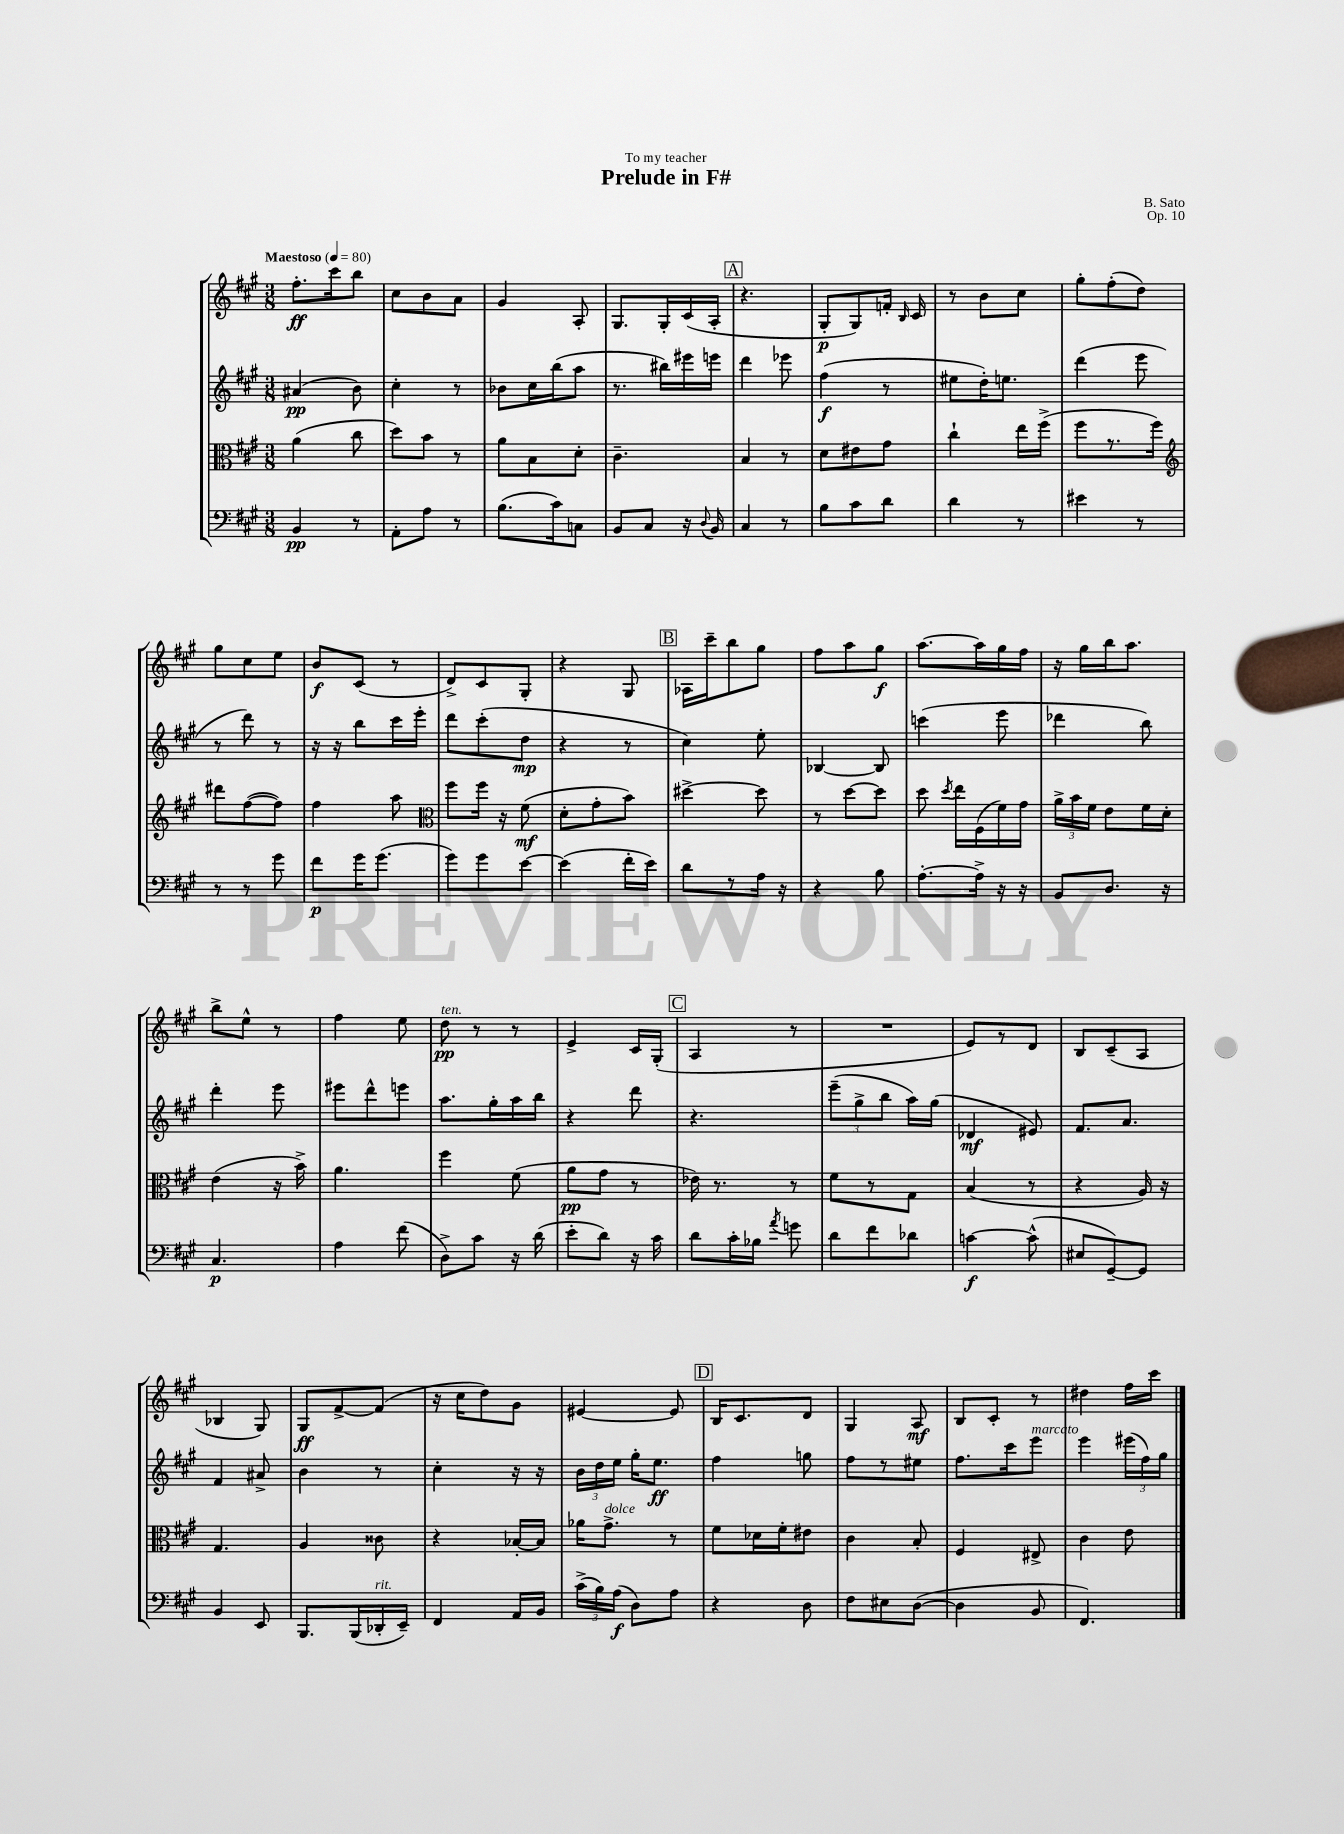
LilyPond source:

\header { title = "Prelude in F#" composer = "B. Sato" dedication = "To my teacher" opus = "Op. 10" }
<<
\new StaffGroup <<
\new Staff = "s0" {
    \clef treble \key a \major \numericTimeSignature \time 3/8 \tempo "Maestoso" 4 = 80
    \autoBeamOff fis''8.[-.\ff cis'''16 b''8] |
    cis''8[ b'8 a'8] |
    gis'4 a8-. |
    gis8.[ gis16-. cis'16( a16]-. |
    \mark \markup { \box "A" } r4. |
    gis8[-.\p gis8) f'16]-. \grace { b16 } cis'16 |
    r8 b'8[ cis''8] |
    gis''8[-. fis''8-.( d''8]) |
    gis''8[ cis''8 e''8] |
    b'8[\f cis'8]( r8 |
    d'8[->) cis'8 gis8]-. |
    r4 gis8 |
    \mark \markup { \box "B" } aes16[ cis'''16-- b''8 gis''8] |
    fis''8[ a''8 gis''8]\f |
    a''8.[~ a''16 gis''16 fis''16] |
    r16 gis''16[ b''16 a''8.] |
    b''8[-> e''8]-^ r8 |
    fis''4 e''8 |
    d''8\pp^\markup { \italic "ten." } r8 r8 |
    e'4-> cis'16[ gis16]-.( |
    \mark \markup { \box "C" } a4 r8 |
    R4. |
    e'8[) r8 d'8] |
    b8[ cis'8--( a8] |
    bes4 gis8) |
    gis8[\ff fis'8~-> fis'8]( |
    r16 cis''16[ d''8) gis'8] |
    eis'4~ eis'8 |
    \mark \markup { \box "D" } b16[ cis'8. d'8] |
    gis4 a8\mf |
    b8[ cis'8]-. r8 |
    dis''4 fis''16[ cis'''16] \bar "|." |
}
\new Staff = "s1" {
    \clef treble \key a \major \numericTimeSignature \time 3/8
    \autoBeamOff ais'4\pp( b'8) |
    cis''4-. r8 |
    bes'8[ cis''16 b''16( a''8] |
    r8. bis''16[) eis'''16 e'''16] |
    \mark \markup { \box "A" } d'''4 ees'''8 |
    fis''4\f( r8 |
    eis''8[ d''16-.) e''8.] |
    d'''4( e'''8 |
    r8 d'''8) r8 |
    r16 r16 b''8[ cis'''16 e'''16]-. |
    d'''8[ cis'''8-.( d''8]\mp |
    r4 r8 |
    \mark \markup { \box "B" } cis''4) e''8-. |
    bes4~ bes8 |
    c'''4( e'''8 |
    des'''4 b''8) |
    d'''4-. e'''8 |
    eis'''8[ d'''8-^ e'''8] |
    a''8.[ gis''16-. a''16 b''16] |
    r4 d'''8 |
    \mark \markup { \box "C" } r4. |
    \tuplet 3/2 { e'''8[--( gis''8-> b''8] } a''16[) gis''16]( |
    des'4\mf eis'8) |
    fis'8.[ a'8.] |
    fis'4 ais'8-> |
    b'4 r8 |
    cis''4-. r16 r16 |
    \tuplet 3/2 { b'16[ d''16 e''16] } gis''16[-. e''8.]\ff |
    \mark \markup { \box "D" } fis''4 g''8 |
    fis''8[ r8 eis''8] |
    fis''8.[ cis'''16 e'''8]^\markup { \italic "marcato" } |
    e'''4 \tuplet 3/2 { eis'''16[( fis''16) gis''16] } \bar "|." |
}
\new Staff = "s2" {
    \clef alto \key a \major \numericTimeSignature \time 3/8
    \autoBeamOff a'4( cis''8 |
    d''8[) b'8] r8 |
    a'8[ b8 d'8]-. |
    cis'4.-- |
    \mark \markup { \box "A" } b4 r8 |
    d'8[ eis'8 gis'8] |
    cis''4-! e''16[ fis''16]->( |
    fis''8[ r8. fis''16]) |
    \clef treble dis'''8[ fis''8~( fis''8]) |
    fis''4 a''8 |
    \clef alto fis''8[ fis''16] r16 fis'8\mf( |
    d'8[-. gis'8-. b'8]) |
    \mark \markup { \box "B" } dis''4~-> dis''8 |
    r8 d''8[~ d''8] |
    d''8 \acciaccatura { d''8 } e''16[ fis16( fis'16) gis'16] |
    \tuplet 3/2 { a'16[-> b'16 fis'16] } e'8[ fis'16 d'16]-. |
    e'4( r16 b'16->) |
    a'4. |
    fis''4 fis'8( |
    a'8[\pp gis'8] r8 |
    \mark \markup { \box "C" } ees'16) r8. r8 |
    fis'8[ r8 gis8] |
    b4( r8 |
    r4 a16) r16 |
    gis4. |
    a4 cisis'8 |
    r4 bes16[~-. bes16] |
    aes'16[ gis'8.]->^\markup { \italic "dolce" } r8 |
    \mark \markup { \box "D" } fis'8[ des'16 fis'16-. eis'8] |
    cis'4 b8-. |
    fis4 eis8-> |
    cis'4 e'8 \bar "|." |
}
\new Staff = "s3" {
    \clef bass \key a \major \numericTimeSignature \time 3/8
    \autoBeamOff b,4\pp r8 |
    a,8[-. a8] r8 |
    b8.[( cis'16) c8] |
    b,8[ cis8] r16 \appoggiatura { d8 } b,16 |
    \mark \markup { \box "A" } cis4 r8 |
    b8[ cis'8 d'8] |
    d'4 r8 |
    eis'4 r8 |
    r8 r8 gis'8 |
    fis'8[\p gis'16 gis'8.]( |
    gis'8[) gis'8 e'8]~ |
    e'4( fis'16[-. e'16]) |
    \mark \markup { \box "B" } d'8[ r8 a16] r16 |
    r4 b8 |
    a8.[~-. a16]-> r16 r16 |
    b,8[ d8.] r16 |
    cis4.\p |
    a4 fis'8( |
    d8[->) cis'8] r16 d'16( |
    e'8[-. d'8]) r16 cis'16 |
    \mark \markup { \box "C" } d'8[ cis'16-. bes16] \acciaccatura { a'8 } g'8 |
    d'8[ fis'8 des'8] |
    c'4~\f c'8-^( |
    eis8[ gis,8~--) gis,8] |
    b,4 e,8 |
    b,,8.[ b,,16( des,16-.^\markup { \italic "rit." } e,16]--) |
    fis,4 a,16[ b,16] |
    \tuplet 3/2 { cis'16[->( b16) a16]\f( } d8[) a8] |
    \mark \markup { \box "D" } r4 d8 |
    fis8[ eis8 d8]~( |
    d4 b,8 |
    fis,4.) \bar "|." |
}
>>
>>
\layout { \context { \Score \remove "Bar_number_engraver" } }
